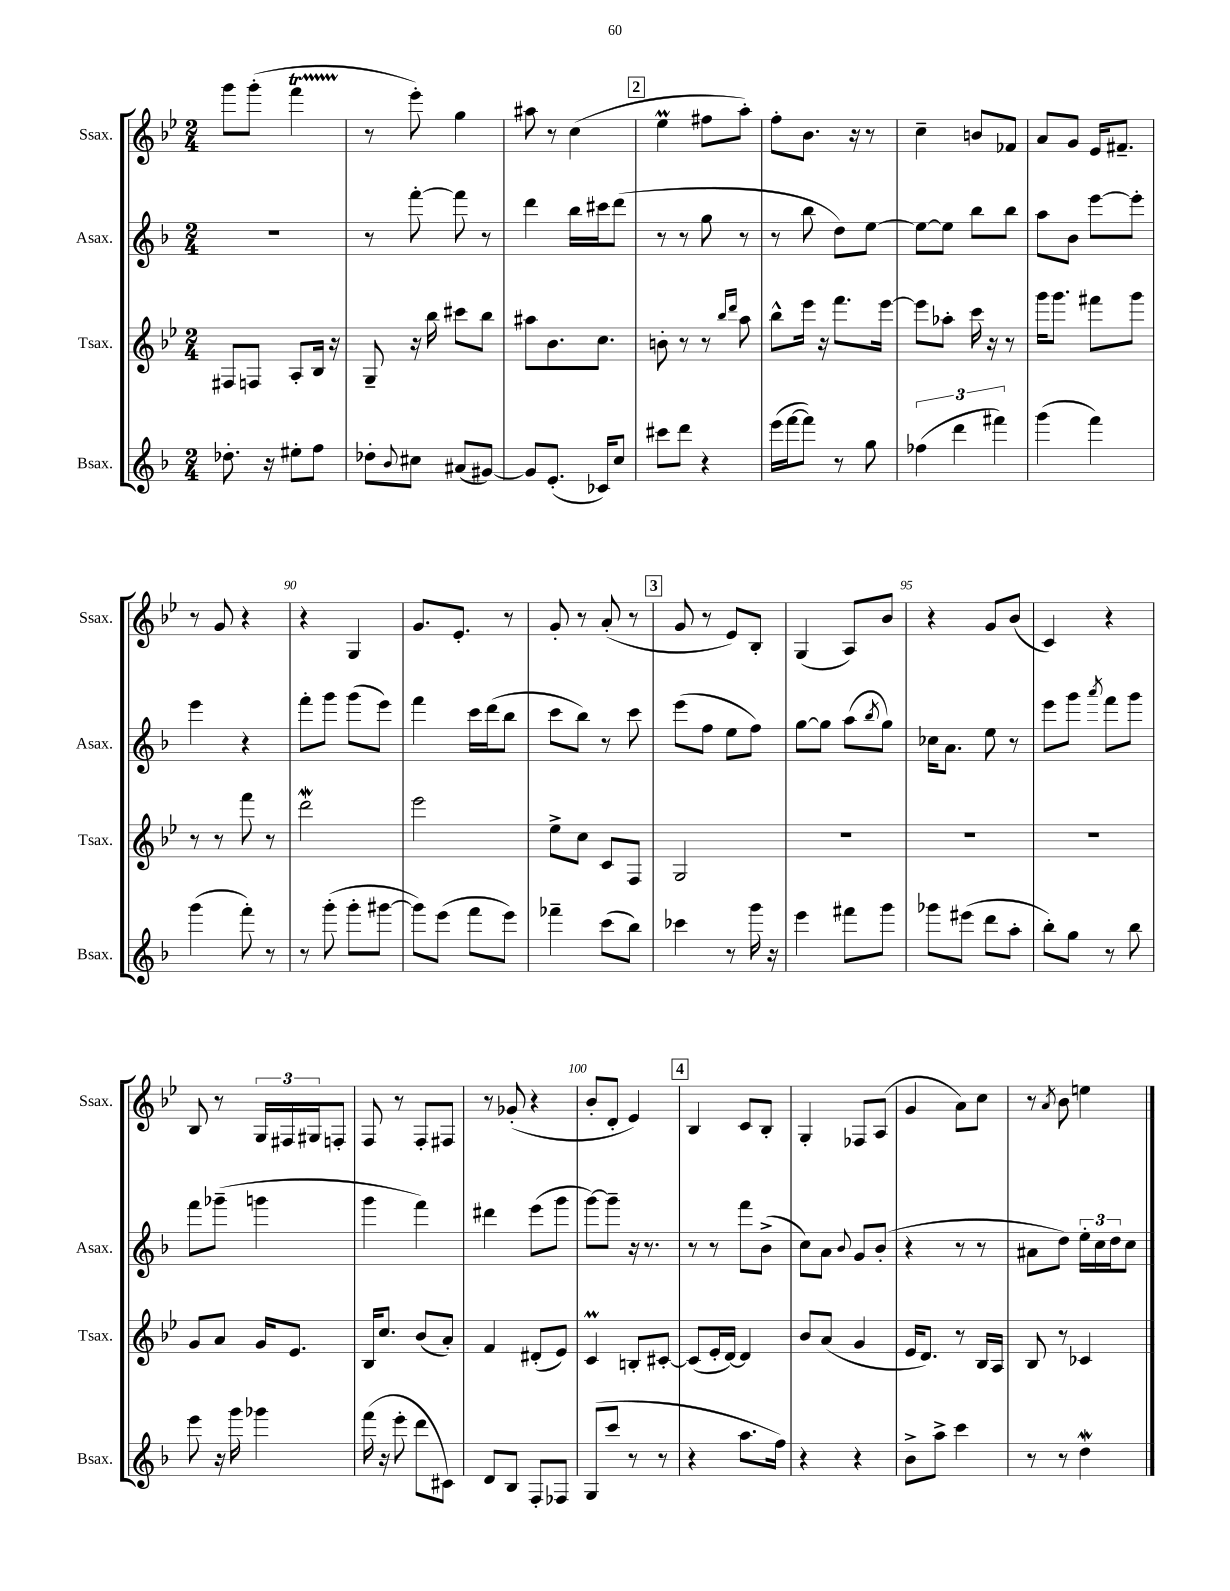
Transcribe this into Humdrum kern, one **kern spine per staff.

**kern	**kern	**kern	**kern
*staff4	*staff3	*staff2	*staff1
*clefG2	*clefG2	*clefG2	*clefG2
*k[b-]	*k[b-e-]	*k[b-]	*k[b-e-]
*M2/4	*M2/4	*M2/4	*M2/4
8.dd-'	8F#	2r	8ggg
.	8F	.	(8ggg'
16r	.	.	.
8ee#'	8A'	.	4fff
8ff	16B-	.	.
.	16r	.	.
=	=	=	=
8dd-'	8G~	8r	8r
8qqb-	.	.	.
8cc#	16r	[8fff'	8eee-')
.	16bb-	.	.
(8a#	8ccc#	8fff]	4gg
[8g#)	8bb-	8r	.
=	=	=	=
8g#]	8aa#	4ddd	8aa#
(8.e'	8.b-	.	8r
.	.	16bb-	(4cc
16c-)	8.cc	16ccc#	.
8cc	.	(8ddd	.
=	=	=	=
8ccc#	8b'	8r	4ee-
8ddd	8r	8r	.
4r	8r	8gg	8ff#
.	16qqbb-	.	.
.	16qqddd	.	.
.	8aa	8r	8aa')
=	=	=	=
(16eee	8bb-^^	8r	8ff'
[16fff	.	.	.
8fff])	16eee-	8bb-	8.b-
.	16r	.	.
8r	8.fff	8dd)	.
.	.	.	16r
8gg	.	[8ee	8r
.	[16eee-	.	.
=	=	=	=
(6ff-	8eee-]	8ee_	4cc~
.	8aa-'	8ee]	.
6ddd	.	.	.
.	16ccc	8bb-	8b
.	16r	.	.
6fff#)	.	.	.
.	8r	8bb-	8f-
=	=	=	=
(4ggg	16ggg	8aa	8a
.	8.ggg	.	.
.	.	8b-	8g
4fff)	8fff#	[8eee	16e-
.	.	.	8.f#~
.	8ggg	8eee']	.
=	=	=	=
(4ggg	8r	4eee	8r
.	8r	.	8g
8fff')	8fff	4r	4r
8r	8r	.	.
=	=	=	=
8r	2ddd	8fff'	4r
(8ggg'	.	8ggg	.
8ggg'	.	(8ggg	4G
[8ggg#	.	8eee)	.
=	=	=	=
8ggg#])	2eee-	4fff	8.g
(8eee	.	.	.
.	.	.	8.e-'
8fff	.	16ccc	.
.	.	(16ddd	.
8eee)	.	8bb-	8r
=	=	=	=
4fff-~	8ee-^	8ccc	8g'
.	8cc	8bb-)	8r
(8ccc	8c	8r	(8a'
8bb-)	8F	8ccc	8r
=	=	=	=
4ccc-	2G	(8eee	8g
.	.	8ff	8r
8r	.	8ee	8e-)
16ggg	.	8ff)	8B-'
16r	.	.	.
=	=	=	=
4eee	2r	[8gg	(4G
.	.	8gg]	.
8fff#	.	(8aa	8A)
.	.	8qbb-	.
8ggg	.	8gg)	8b-
=	=	=	=
8ggg-	2r	16cc-	4r
.	.	8.a	.
(8eee#	.	.	.
8ddd	.	8ee	8g
8aa'	.	8r	(8b-
=	=	=	=
8bb-')	2r	8eee	4c)
8gg	.	8ggg	.
.	.	8qaaa	.
8r	.	8fff	4r
8bb-	.	8ggg	.
=	=	=	=
8eee	8g	8fff	8B-
16r	8a	(8ggg-~	8r
16ggg	.	.	.
4ggg-	16g	4ggg	24G
.	.	.	24F#
.	8.e-	.	.
.	.	.	24G#
.	.	.	8F'
=	=	=	=
(16fff	16B-	4ggg	8F
16r	8.cc	.	.
8eee'	.	.	8r
8ddd	(8b-	4fff)	8F'
8c#)	8a')	.	8F#
=	=	=	=
8d	4f	4ddd#	8r
8B-	.	.	(8g-'
8F'	(8d#'	(8eee	4r
8F-	8e-)	8ggg	.
=	=	=	=
(8G	4c	[8ggg)	8b-'
8ccc	.	8ggg~]	8d'
8r	8B'	16r	4e-)
.	.	8.r	.
8r	[8c#'	.	.
=	=	=	=
4r	(8c#]	8r	4B-
.	16e-'	8r	.
.	[16d)	.	.
8.aa	4d]	8fff	8c
.	.	(8b-^	8B-'
16ff)	.	.	.
=	=	=	=
4r	8b-	8cc)	4G'
.	(8a	8a	.
.	.	8qqb-	.
4r	4g	8g	8F-
.	.	(8b-'	(8A
=	=	=	=
8b-^	16e-	4r	4g
.	8.d)	.	.
8aa^	.	.	.
4ccc	8r	8r	8a)
.	16B-	8r	8cc
.	16A	.	.
=	=	=	=
8r	8B-	8a#	8r
.	.	.	8qa
8r	8r	8dd)	8b-
4dd	4c-	24ee'	4ee
.	.	24cc	.
.	.	24dd	.
.	.	8cc	.
==	==	==	==
*-	*-	*-	*-
